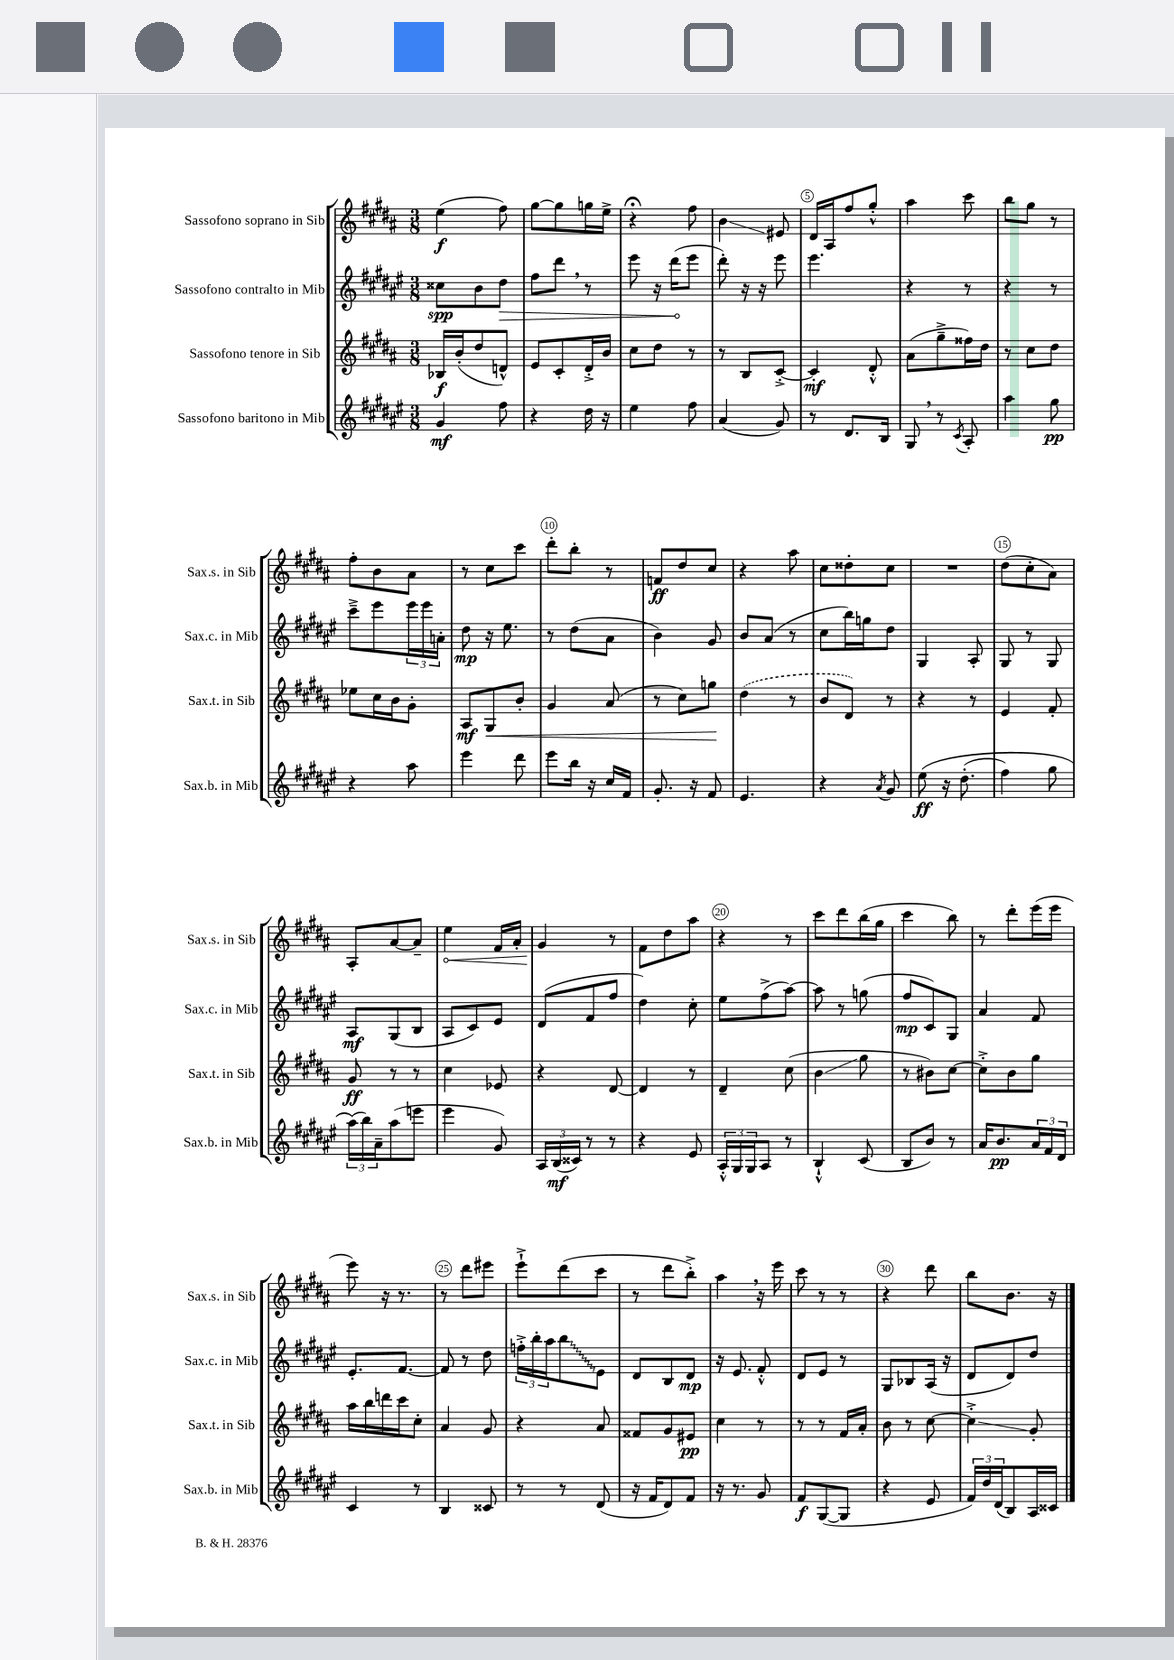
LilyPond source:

<<
\new StaffGroup <<
\new Staff = "s0" \with { instrumentName = "Sassofono soprano in Sib" shortInstrumentName = "Sax.s. in Sib" } {
    \clef treble \key b \major \numericTimeSignature \time 3/8
    e''4\f( fis''8) |
    gis''8~ gis''8 g''16 e''16-> |
    r4\fermata fis''8 |
    b'4\glissando eis'8 |
    dis'16 ais16 fis''8 gis''8-.-^ |
    ais''4 cis'''8 |
    b''8 gis''8 r8 |
    fis''8-. b'8 ais'8 |
    r8 cis''8 cis'''8 |
    dis'''8-. b''8-. r8 |
    f'8\ff dis''8 cis''8 |
    r4 ais''8 |
    cis''8 disis''8-. cis''8 |
    R4. |
    dis''8( cis''8-. ais'8) |
    ais8-. ais'8~ ais'8-- |
    \once \override Hairpin.circled-tip = ##t e''4\< fis'16 ais'16-. |
    gis'4\! r8 |
    fis'8 dis''8 ais''8 |
    r4 r8 |
    cis'''8 dis'''8 b''16( gis''16 |
    cis'''4 b''8) |
    r8 dis'''8-. e'''16( e'''16 |
    e'''8) r16 r8. |
    r8 dis'''8 eis'''8 |
    e'''8-!-> dis'''8( cis'''8 |
    r8 dis'''8 b''8-.->) |
    ais''4 \breathe r16 e'''16 |
    cis'''8 r8 r8 |
    r4 dis'''8 |
    b''8 b'8. r16 \bar "|." |
}
\new Staff = "s1" \with { instrumentName = "Sassofono contralto in Mib" shortInstrumentName = "Sax.c. in Mib" } {
    \clef treble \key fis \major \numericTimeSignature \time 3/8
    cisis''8\spp b'8 \once \override Hairpin.circled-tip = ##t dis''8\> |
    fis''8 dis'''8 \breathe r8 |
    eis'''8 r16 dis'''16\!( eis'''8 |
    dis'''8-.) r16 r16 eis'''8 |
    eis'''4. |
    r4 r8 |
    r4 r8 |
    cis'''8---> eis'''8 \tuplet 3/2 { eis'''16 eis'''16 a'16-. } |
    dis''8\mp r16 eis''8. |
    r8 dis''8( ais'8 |
    b'4) gis'8 |
    b'8 ais'8( r8 |
    cis''8 b''16) g''16 dis''8 |
    gis4 ais8-. |
    gis8 r8 gis8 |
    ais8\mf gis8( b8 |
    ais8 cis'8) eis'8 |
    dis'8( fis'8 fis''8 |
    dis''4) cis''8-. |
    eis''8 fis''8->( ais''8~) |
    ais''8 r8 g''8( |
    fis''8\mp cis'8) gis8 |
    ais'4 fis'8 |
    eis'8.-. fis'8.~ |
    fis'8 r8 dis''8 |
    \tuplet 3/2 { f''16-.-> b''16-. ais''16 } \once \override Glissando.style = #'zigzag b''8\glissando eis'8 |
    dis'8 b8 dis'8\mp |
    r16 eis'8. fis'8-.-^ |
    dis'8 eis'8 r8 |
    gis8 bes8 ais16( r16 |
    dis'8 dis'8) dis''8 \bar "|." |
}
\new Staff = "s2" \with { instrumentName = "Sassofono tenore in Sib" shortInstrumentName = "Sax.t. in Sib" } {
    \clef treble \key b \major \numericTimeSignature \time 3/8
    bes16\f b'16-.( dis''8 d'8-^) |
    e'8 cis'8-. dis'16-.-> b'16 |
    cis''8 dis''8 r8 |
    r8 b8 cis'8~-.-> |
    cis'4-.\mf dis'8-.-^ |
    ais'8( gis''8---> fisis''16) dis''16 |
    r8 cis''8 dis''8 |
    ees''8 cis''16 b'16 gis'8-. |
    ais8\mf gis8\< b'8-. |
    gis'4 ais'8( |
    r8 cis''8) g''8\! |
    \once \slurDashed dis''4( r8 |
    b'8 dis'8) r8 |
    r4 r8 |
    e'4 fis'8-. |
    gis'8\ff r8 r8 |
    cis''4 ees'8 |
    r4 dis'8~ |
    dis'4 r8 |
    dis'4-- cis''8( |
    b'4\glissando gis''8 |
    r8 bis'8) cis''8~ |
    cis''8-.-> b'8 gis''8 |
    ais''16 b''16 d'''16 cis'''16 cis''8-. |
    ais'4 gis'8 |
    r4 ais'8 |
    fisis'8 gis'8 eis'8\pp |
    cis''4 r8 |
    r8 r8 fis'16 ais'16-. |
    b'8 r8 cis''8~ |
    cis''4-.->\glissando gis'8-. \bar "|." |
}
\new Staff = "s3" \with { instrumentName = "Sassofono baritono in Mib" shortInstrumentName = "Sax.b. in Mib" } {
    \clef treble \key fis \major \numericTimeSignature \time 3/8
    gis'4\mf fis''8 |
    r4 dis''16 r16 |
    eis''4 fis''8 |
    ais'4( gis'8) |
    r8 dis'8. b16 |
    gis8 \breathe r8 \acciaccatura { cis'8 } ais8-. |
    ais''4 gis''8\pp |
    r4 ais''8 |
    eis'''4 dis'''8 |
    eis'''8 b''16 r16 cis''16 fis'16 |
    gis'8.-. r16 fis'8 |
    eis'4. |
    r4 \acciaccatura { ais'8 } gis'8 |
    eis''8\ff\( r16 dis''8.-.( |
    fis''4) gis''8 |
    \tuplet 3/2 { ais''16(\) b''16) ais'16-- } ais''8( e'''8 |
    eis'''4 gis'8) |
    \tuplet 3/2 { ais16 b16\mf( cisis'16) } r8 r8 |
    r4 eis'8 |
    \tuplet 3/2 { ais16-.-^ gis16 gis16 } ais8 r8 |
    b4-!-^ cis'8( |
    b8 b'8) r8 |
    ais'16 b'8.\pp \tuplet 3/2 { ais'16 fis'16 dis'16 } |
    cis'4 r8 |
    b4 cisis'8 |
    r8 r8 dis'8( |
    r16 fis'16 dis'8) fis'8 |
    r16 r8. gis'8 |
    fis'8\f gis8~( gis8 |
    r4 eis'8 |
    \tuplet 3/2 { fis'16) dis''16 dis'16( } b8) ais16 cisis'16 \bar "|." |
}
>>
>>
\layout { \context { \Score \override BarNumber.break-visibility = ##(#f #t #t) barNumberVisibility = #(every-nth-bar-number-visible 5) \override BarNumber.stencil = #(make-stencil-circler 0.1 0.3 ly:text-interface::print) } }
